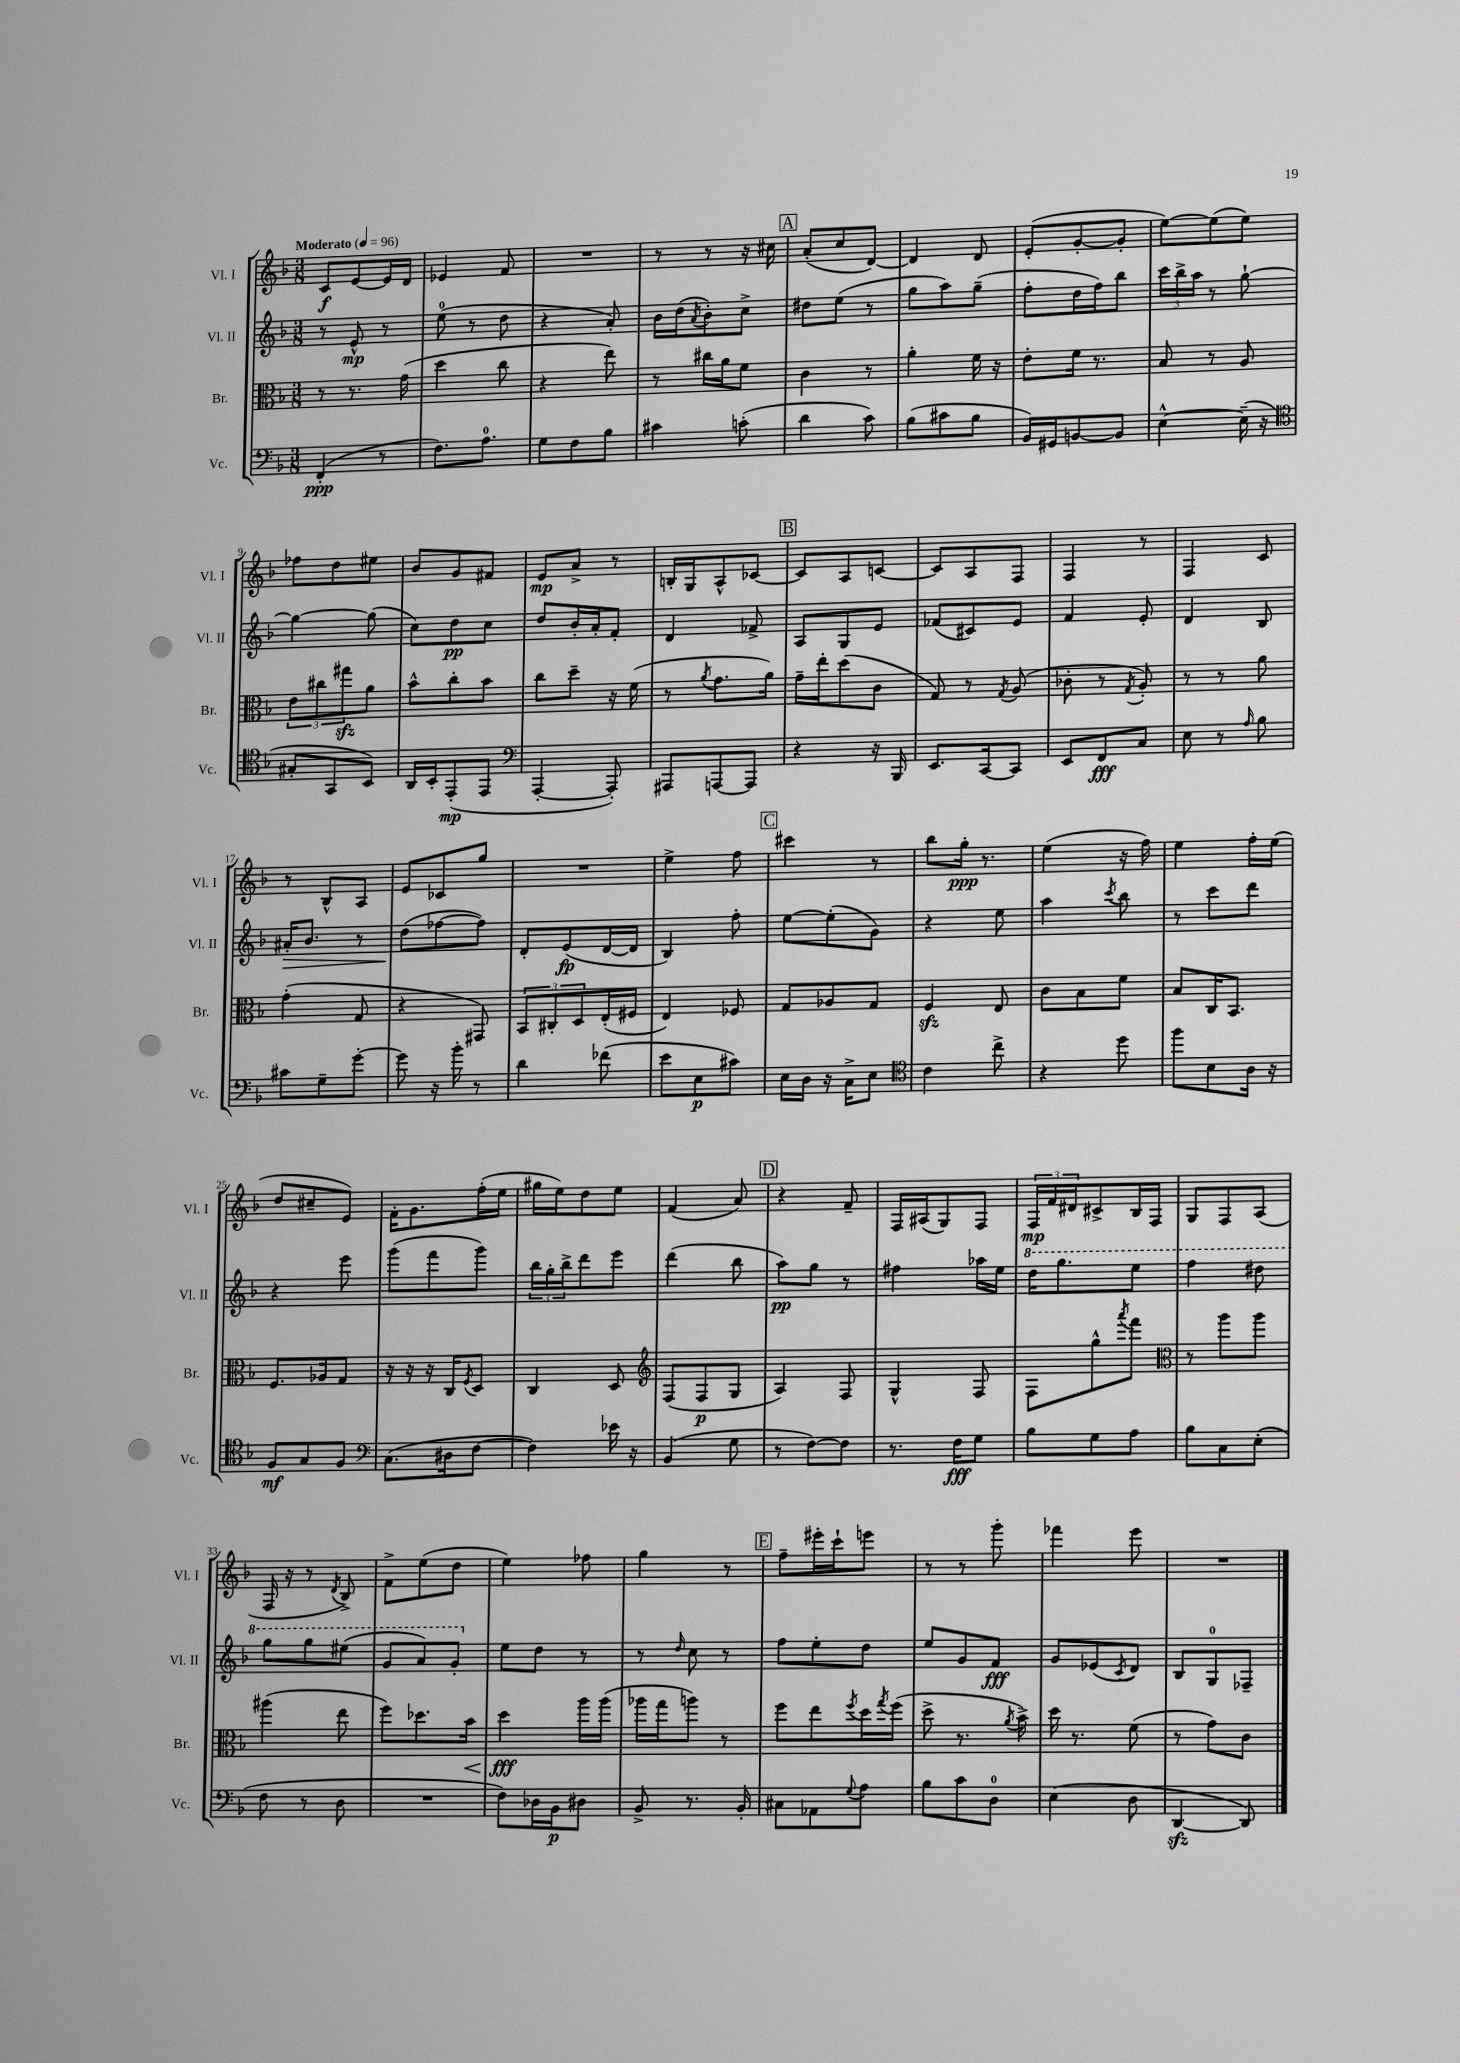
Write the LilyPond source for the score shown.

<<
\new StaffGroup <<
\new Staff = "s0" \with { instrumentName = "Vl. I" shortInstrumentName = "Vl. I" } {
    \clef treble \key f \major \numericTimeSignature \time 3/8 \tempo "Moderato" 4 = 96
    c'8\f e'8~ e'16 d'16 |
    ees'4 f'8 |
    R4. |
    r8 r8 r16 cis''16 |
    \mark \markup { \box "A" } a'8-.( c''8 d'8~) |
    d'4 d'8 |
    e'8-.( g'8~-. g'8-. |
    e''8~) e''8( e''8) |
    fes''8 d''8 eis''8 |
    bes'8 g'8 fis'8 |
    e'8\mp a'8-> r8 |
    b16-. g16 a8-^ ces'8~ |
    \mark \markup { \box "B" } ces'8 a8 c'8~ |
    c'8 a8 f8 |
    f4 r8 |
    f4 c'8 |
    r8 bes8-^ a8 |
    e'8 ces'8 g''8 |
    R4. |
    e''4-> f''8 |
    \mark \markup { \box "C" } cis'''4 r8 |
    bes''8 g''16-.\ppp r8. |
    e''4( r16 f''16) |
    e''4 f''16-. e''16( |
    d''8 cis''8-- e'8) |
    f'16-. g'8. f''16-.( e''16 |
    gis''16 e''16) d''8 e''8 |
    f'4( a'8) |
    \mark \markup { \box "D" } r4 f'8-- |
    f16 ais16( g8) f8 |
    \tuplet 3/2 { f16\mp f'16 dis'16 } cis'8-> bes16 f16 |
    g8 f8 a8( |
    f16 r16 r8 \acciaccatura { d'8 } bes8->) |
    f'8-> e''8( d''8 |
    e''4) fes''8 |
    g''4 r8 |
    \mark \markup { \box "E" } f''8-- eis'''16-. c'''16-! e'''8 |
    r8 r8 g'''8-. |
    fes'''4 e'''8 |
    R4. \bar "|." |
}
\new Staff = "s1" \with { instrumentName = "Vl. II" shortInstrumentName = "Vl. II" } {
    \clef treble \key f \major \numericTimeSignature \time 3/8
    r8 e'8-^\mp r8 |
    e''8-0( r8 d''8 |
    r4 a'8-.) |
    bes'16 d''16( \acciaccatura { a'8 } bes'8-.) c''8-> |
    \mark \markup { \box "A" } dis''8 e''8( r8 |
    g''8 a''8) g''8--( |
    f''8-. d''16 f''16) bes''8 |
    \tuplet 3/2 { c'''16 bes''16-> a''16 } r8 g''8~-! |
    g''4~ g''8( |
    c''8) d''8\pp c''8 |
    d''8 bes'16-. a'16-. f'8-. |
    d'4 fes'8-> |
    \mark \markup { \box "B" } a8 g8 e'8 |
    fes'8( cis'8) e'8 |
    f'4 e'8-. |
    d'4 bes8 |
    ais'16-.\> bes'8. r8 |
    d''8\!( fes''8~ fes''8) |
    d'8-. e'8\fp( d'16~ d'16 |
    bes4) f''8-. |
    \mark \markup { \box "C" } e''8~ e''8-.( g'8) |
    r4 e''8 |
    a''4 \acciaccatura { c'''8 } bes''8 |
    r8 c'''8 d'''8 |
    r4 e'''8 |
    g'''8( f'''8 g'''8) |
    \tuplet 3/2 { bes''16 g''16-. bes''16-> } d'''8 e'''8 |
    d'''4( bes''8 |
    \mark \markup { \box "D" } a''8\pp) g''8 r8 |
    fis''4 aes''16 e''16 |
    \ottava #1 d'''16 g'''8. e'''8 |
    f'''4 dis'''8 |
    g'''8 g'''8 eis'''8( |
    g''8 a''8) g''8-. \ottava #0 |
    e''8 d''8 r8 |
    r8 \grace { d''16 } c''8 r8 |
    \mark \markup { \box "E" } f''8 e''8-. d''8 |
    e''8 g'8 f'8\fff |
    g'8 ees'8( \acciaccatura { c'8 } d'8) |
    bes8 g8-0 fes8-- \bar "|." |
}
\new Staff = "s2" \with { instrumentName = "Br." shortInstrumentName = "Br." } {
    \clef alto \key f \major \numericTimeSignature \time 3/8
    r8 r8. g'16( |
    d''4 c''8 |
    r4 e''8) |
    r8 cis''16 a'16 f'8 |
    \mark \markup { \box "A" } c'4 r8 |
    a'4-. f'16 r16 |
    e'8-. f'16 r8. |
    bes8 r8 a8 |
    \tuplet 3/2 { e'8 cis''8 gis''8\sfz } a'8 |
    bes'8-^ c''8-. bes'8 |
    c''8 d''8-- r16 f'16( |
    r8 \acciaccatura { a'8 } g'8. a'16) |
    \mark \markup { \box "B" } g'16-- e''16-. d''8( c'8 |
    g8) r8 \acciaccatura { g8 } a8( |
    ces'8-. r8 \acciaccatura { g8 } a8-.) |
    r8 r8 a'8 |
    g'4-.( g8 |
    r4 gis,8) |
    \tuplet 3/2 { bes,8 cis8-. d8 } e16-.( fis16 |
    e4) fes8 |
    \mark \markup { \box "C" } g8 aes8 g8 |
    f4\sfz e8 |
    c'8 bes8 f'8 |
    bes8 c16 bes,8. |
    f8. aes16 g8 |
    r16 r16 r16 c16 \acciaccatura { f8 } d8 |
    c4 d8 |
    \clef treble f8( f8\p g8 |
    \mark \markup { \box "D" } a4) f8 |
    g4-^ f8 |
    f8 g''8-^ \acciaccatura { a'''8 } f'''8 |
    \clef alto r8 a''8 a''8 |
    ais''4( e''8 |
    f''8) des''8. bes'16\< |
    d''4\fff\! a''16 a''16( |
    aes''16 g''16 a''8) r8 |
    \mark \markup { \box "E" } f''8 e''8 \acciaccatura { f''8 } d''16 \acciaccatura { g''8 } f''16( |
    d''8-> r8. \acciaccatura { a'8 } bes'16->) |
    d''16 r8. f'8( |
    r8 g'8) c'8 \bar "|." |
}
\new Staff = "s3" \with { instrumentName = "Vc." shortInstrumentName = "Vc." } {
    \clef bass \key f \major \numericTimeSignature \time 3/8
    f,4-.\ppp( r8 |
    f8.) a8.-0 |
    g8 f8 bes8 |
    cis'4 c'8-.( |
    \mark \markup { \box "A" } d'4 c'8) |
    bes8( cis'8 bes8 |
    bes,16) gis,16 b,8~ b,8 |
    e4~-^ e16--( r16 |
    \clef tenor gis8-. g,8 bes,8) |
    a,16 bes,16-. e,8-.\mp( e,8 |
    \clef bass a,,4~-. a,,8-.) |
    ais,,8 a,,8~ a,,8 |
    \mark \markup { \box "B" } r4 r16 bes,,16 |
    e,8. c,16~ c,8 |
    e,8 f,8\fff c8 |
    e8 r8 \grace { a16 } bes8 |
    cis'8 g8-- g'8~-. |
    g'8 r16 bes'16-. r8 |
    d'4 fes'8( |
    e'8 e8\p cis'8) |
    \mark \markup { \box "C" } e16 d16 r16 c16-> e8 |
    \clef tenor c'4 c''8-> |
    r4 d''8 |
    f''8 bes8 a16 r16 |
    f8\mf g8 f8 |
    \clef bass c8.( dis16 f8~ |
    f4) ees'16 r16 |
    bes,4( g8 |
    \mark \markup { \box "D" } r8 f8~) f8 |
    r8. f16\fff g8 |
    bes8 g8 a8 |
    bes8 c8 e8-.( |
    f8 r8 d8 |
    R4. |
    f8) des16 bes,16\p dis8 |
    bes,8-> r8. bes,16-. |
    \mark \markup { \box "E" } cis8 aes,8 \appoggiatura { g8 } a8 |
    bes8 c'8 d8-0 |
    e4( d8 |
    d,4~\sfz d,8) \bar "|." |
}
>>
>>
